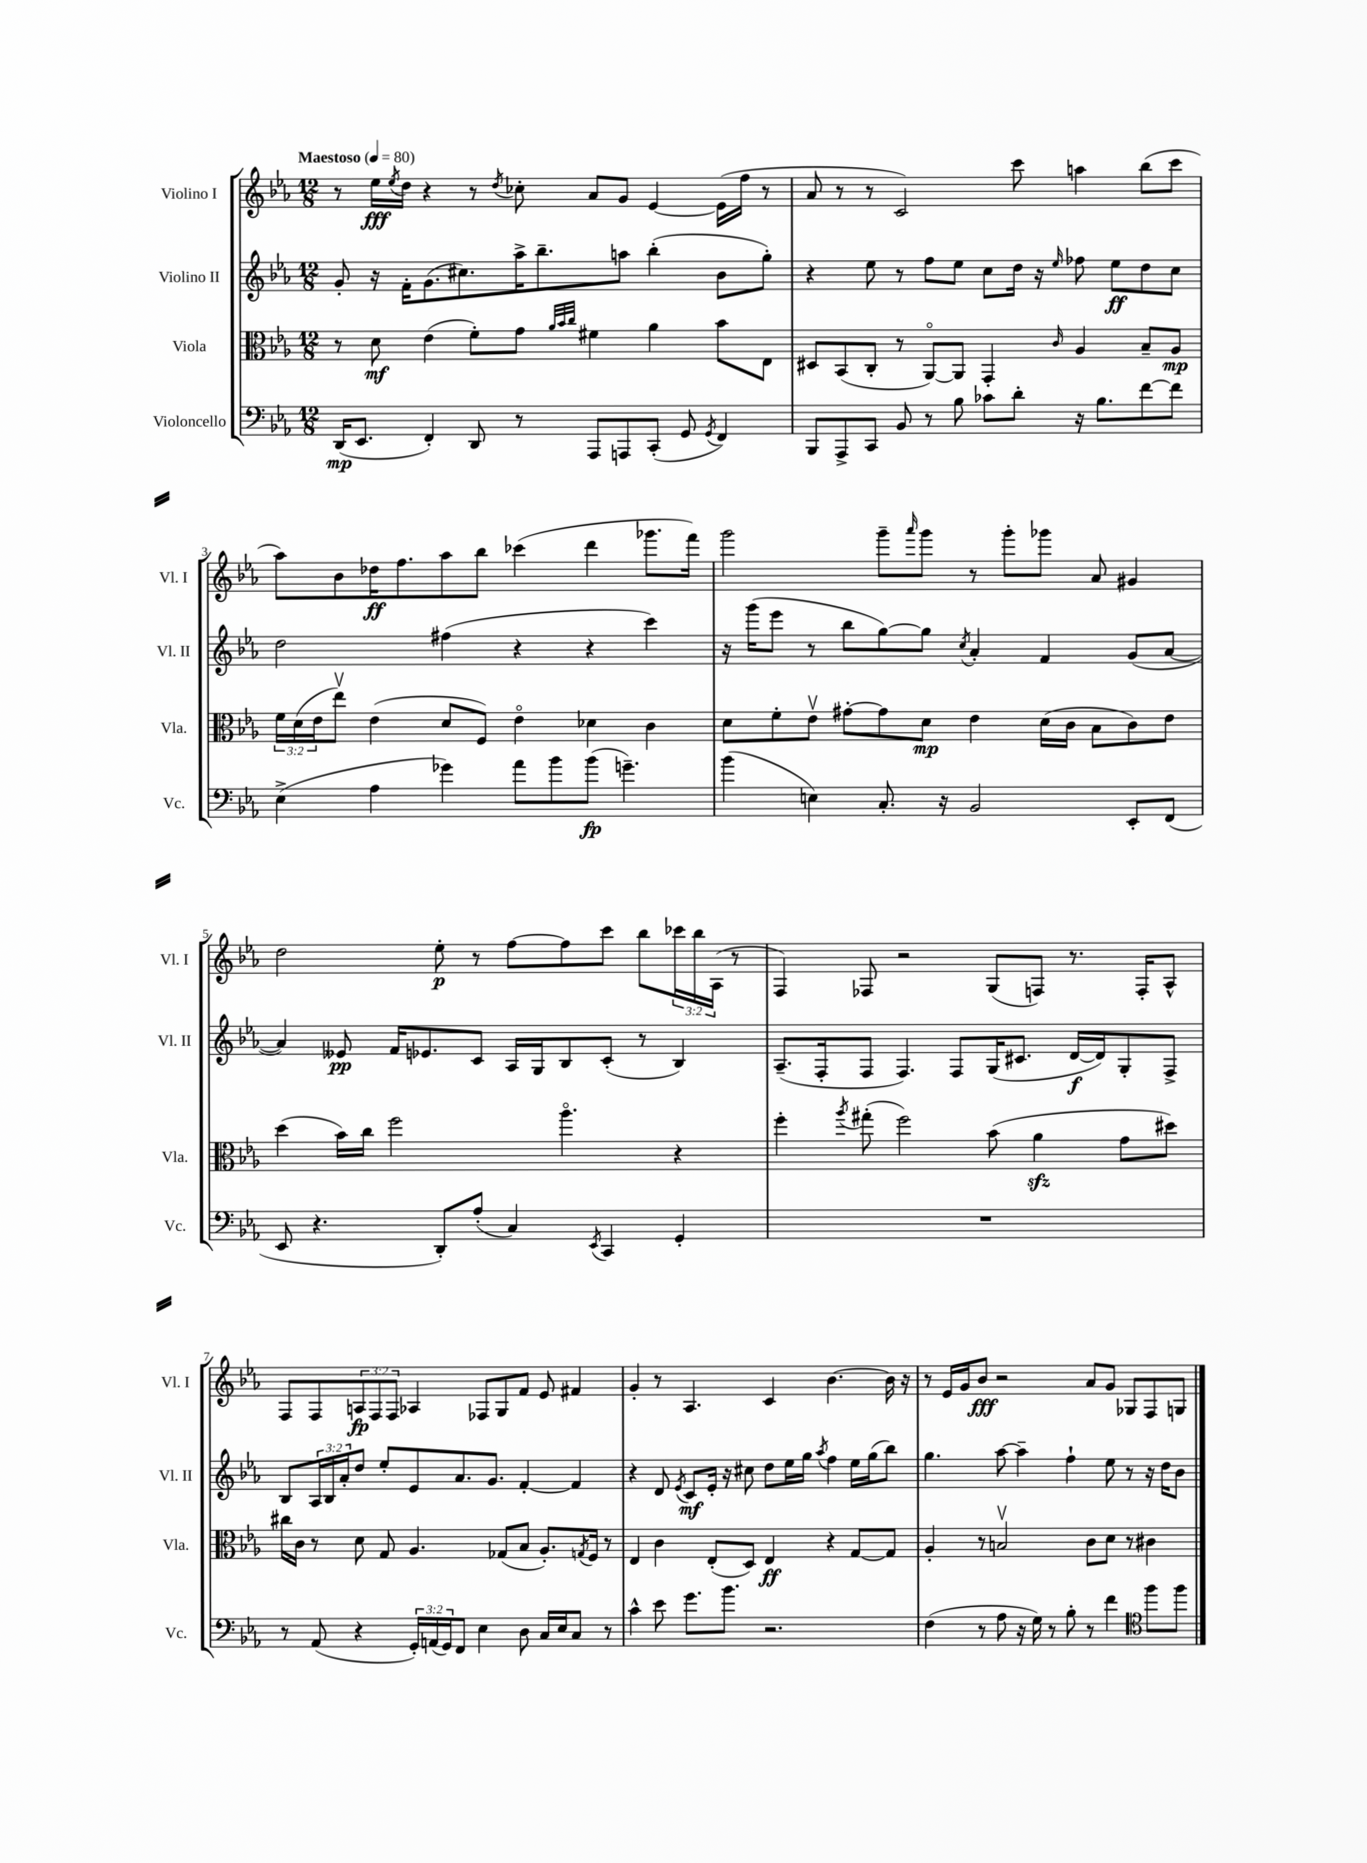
<<
\new StaffGroup <<
\new Staff = "s0" \with { instrumentName = "Violino I" shortInstrumentName = "Vl. I" } {
    \clef treble \key ees \major \numericTimeSignature \time 12/8 \override Staff.TupletNumber.text = #tuplet-number::calc-fraction-text \tempo "Maestoso" 4 = 80
    r8 ees''16\fff \acciaccatura { ees''8 } d''16 r4 r8 \acciaccatura { d''8 } ces''8-. aes'8 g'8 ees'4~ ees'16( f''16 r8 |
    aes'8 r8 r8 c'2) c'''8 a''4 bes''8( c'''8 |
    aes''8) bes'8 des''16\ff f''8. aes''8 bes''8 ces'''4( d'''4 ges'''8. f'''16) |
    g'''2 g'''8-- \grace { aes'''16 } g'''8 r8 g'''8-. ges'''8 aes'8 gis'4 |
    d''2 ees''8-.\p r8 f''8~ f''8 c'''8 bes''8 \tuplet 3/2 { ces'''16 bes''16 aes16( } r8 |
    f4) fes8 r2 g8( f8) r8. f16-. aes8-^ |
    f8 f8 \tuplet 3/2 { a8\fp f8 f8 } aes4 fes8 g8 f'8 ees'8 fis'4 |
    g'4-. r8 aes4. c'4 bes'4.~ bes'16 r16 |
    r8 ees'16 g'16 bes'8\fff r2 aes'8 g'8 ges8 f8 g8 \bar "|." |
}
\new Staff = "s1" \with { instrumentName = "Violino II" shortInstrumentName = "Vl. II" } {
    \clef treble \key ees \major \numericTimeSignature \time 12/8 \override Staff.TupletNumber.text = #tuplet-number::calc-fraction-text
    g'8-. r16 f'16-. g'8.( cis''8.) aes''16-> bes''8.-- a''8 bes''4-.( bes'8 g''8-.) |
    r4 ees''8 r8 f''8 ees''8 c''8 d''16 r16 \grace { ees''16 } fes''8 ees''8\ff d''8 c''8 |
    d''2 fis''4( r4 r4 c'''4) |
    r16 g'''16( ees'''8 r8 bes''8 g''8~) g''8 \acciaccatura { c''8 } aes'4-. f'4 g'8( aes'8~ |
    aes'4) eeses'8\pp f'16 ees'8. c'8 aes16 g16 bes8 c'8-.( r8 bes4) |
    aes8.--( f16-. f8 f4.) f8 g16( cis'8. d'16~\f d'16) g8-. f8-> |
    bes8 \tuplet 3/2 { aes16 bes16 aes'16-. } d''8 ees''8-. ees'8 aes'8. g'8. f'4~-. f'4 |
    r4 d'8 \acciaccatura { ees'8 } c'8\mf ees'16-. r16 cis''8 d''8 ees''16 g''16 \acciaccatura { aes''8 } f''4 ees''16 g''16( bes''8) |
    g''4. aes''8~ aes''4-- f''4-! ees''8 r8 r16 d''16 bes'8 \bar "|." |
}
\new Staff = "s2" \with { instrumentName = "Viola" shortInstrumentName = "Vla." } {
    \clef alto \key ees \major \numericTimeSignature \time 12/8 \override Staff.TupletNumber.text = #tuplet-number::calc-fraction-text
    r8 d'8\mf ees'4( f'8-.) g'8 \grace { aes'32 bes'32 c''32 } fis'4 aes'4 bes'8 ees8 |
    dis8 bes,8( c8-. r8 aes,8~\flageolet) aes,8 g,4-. \grace { c'16 } aes4 bes8-- aes8\mp |
    \tuplet 3/2 { f'16 d'16( ees'16 } ees''8\upbow) ees'4( d'8 f8) ees'4\flageolet des'4 c'4 |
    d'8 f'8-. ees'8\upbow gis'8~-. gis'8 d'8\mp ees'4 d'16( c'16 bes8 c'8) ees'8 |
    d''4( bes'16) c''16 f''2 aes''4.\flageolet r4 |
    f''4-. \acciaccatura { aes''8 } gis''8-.( f''2) bes'8( aes'4\sfz g'8 dis''8) |
    cis''16 c'16 r8 d'8 g8 aes4. ges8( bes8 aes8.-.) \acciaccatura { g8 } f16 r8 |
    ees4 c'4 ees8-.( d8) ees4\ff r4 g8~ g8 |
    aes4-. r8 b2\upbow c'8 d'8 r8 cis'4 \bar "|." |
}
\new Staff = "s3" \with { instrumentName = "Violoncello" shortInstrumentName = "Vc." } {
    \clef bass \key ees \major \numericTimeSignature \time 12/8 \override Staff.TupletNumber.text = #tuplet-number::calc-fraction-text
    d,16\mp( ees,8. f,4-.) d,8 r8 aes,,8 a,,8 c,8-.( g,8 \acciaccatura { g,8 } f,4) |
    bes,,8 aes,,8-> c,8 bes,8 r8 bes8 ces'8 d'8-. r16 bes8. f'8~ f'8 |
    ees4->( aes4 ges'4) aes'8 bes'8 bes'8\fp( g'4.--) |
    bes'4( e4) c8.-. r16 bes,2 ees,8-. f,8( |
    ees,8 r4. d,8-.) aes8-.( c4) \acciaccatura { ees,8 } c,4 g,4-. |
    R1. |
    r8 aes,8( r4 \tuplet 3/2 { g,16-.) a,16( g,16) } f,8 ees4 d8 c16 ees16 c8 r8 |
    c'4-^ ees'8 g'8. bes'8. r2. |
    f4( r8 aes8 r16 g16) r8 bes8-. r8 f'4 \clef tenor f''8 f''8 \bar "|." |
}
>>
>>
